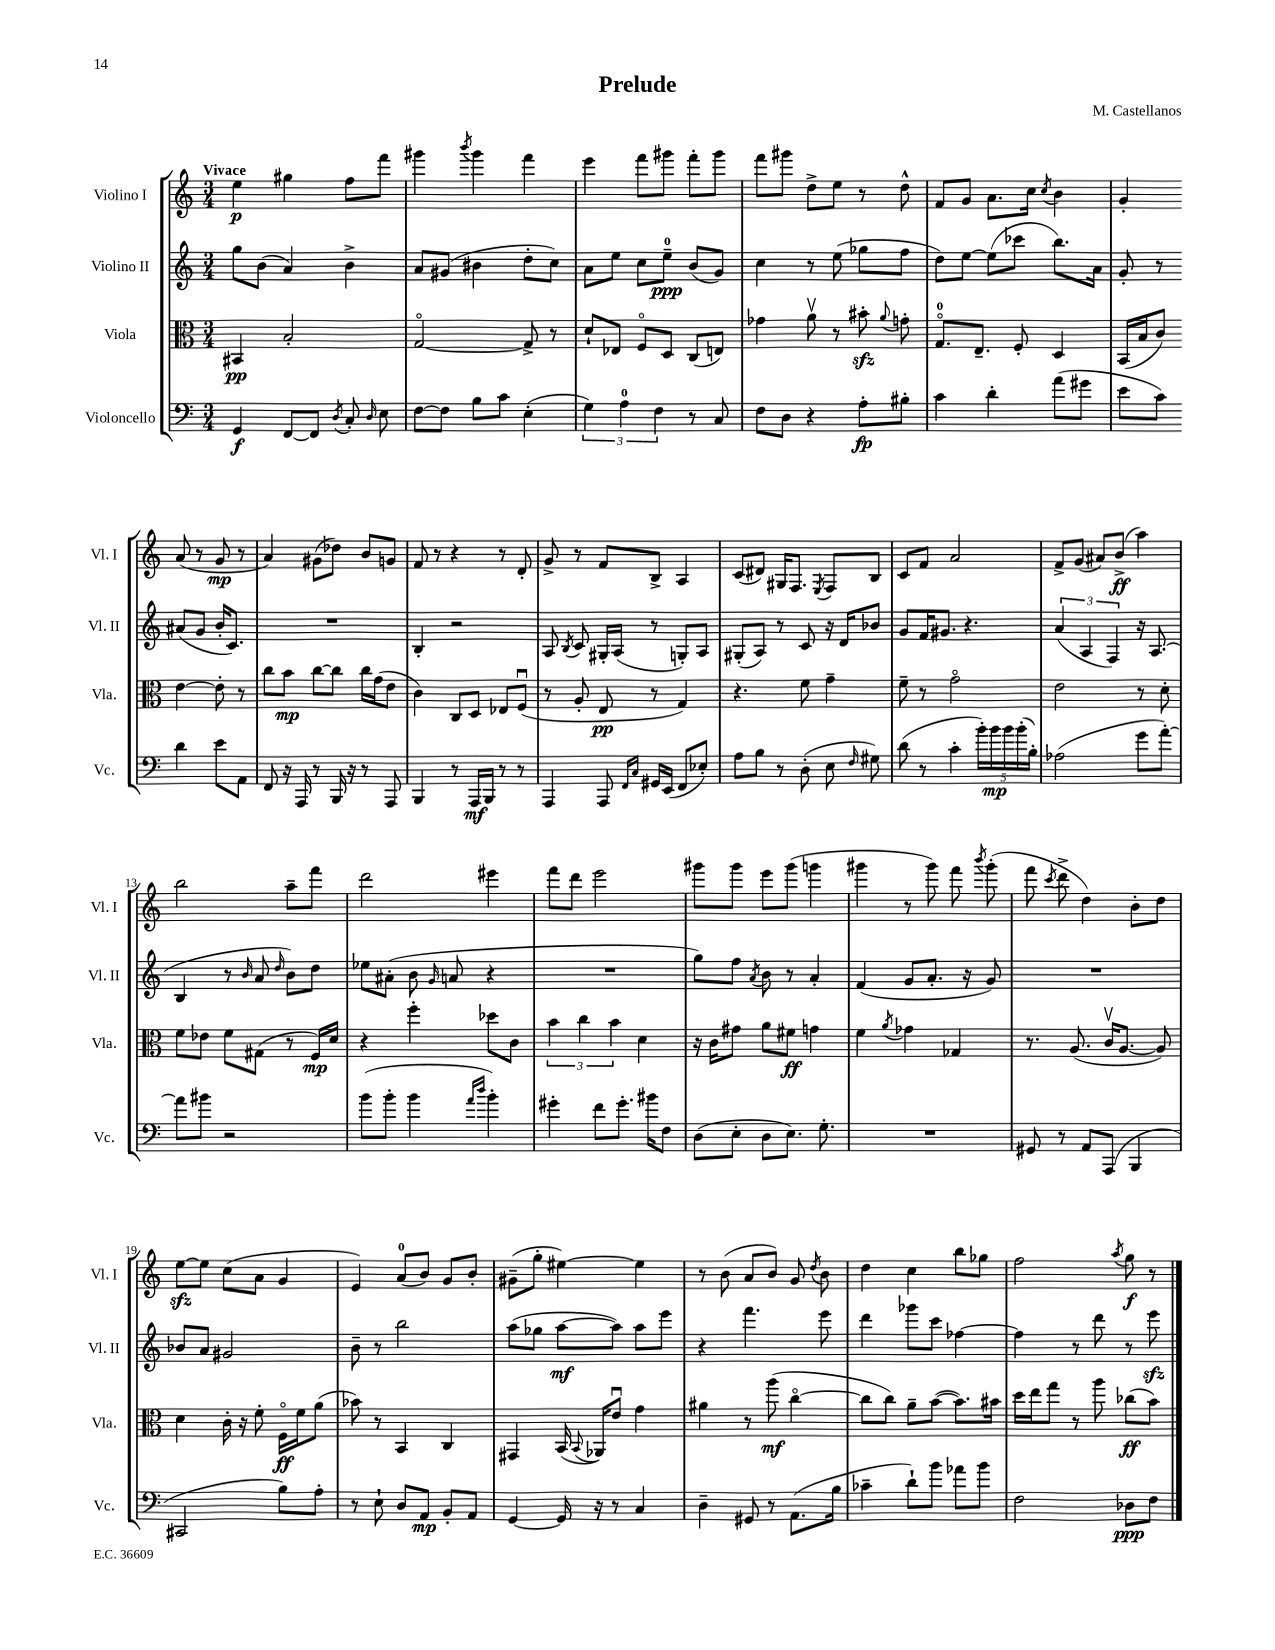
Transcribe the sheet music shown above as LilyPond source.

\header { title = "Prelude" composer = "M. Castellanos" }
<<
\new StaffGroup <<
\new Staff = "s0" \with { instrumentName = "Violino I" shortInstrumentName = "Vl. I" } {
    \clef treble \key c \major \numericTimeSignature \time 3/4 \tempo "Vivace"
    \autoBeamOff e''4\p gis''4 f''8[ f'''8] |
    gis'''4 \acciaccatura { b'''8 } gis'''4 f'''4 |
    e'''4 f'''8[ gis'''8] f'''8[-. gis'''8] |
    f'''8[ gis'''8] d''8[-> e''8] r8 d''8-^ |
    f'8[ g'8] a'8.[ c''16] \acciaccatura { c''8 } b'4 |
    g'4-. a'8( r8 g'8\mp r8 |
    a'4) gis'8[( des''8]) b'8[ g'8] |
    f'8 r8 r4 r8 d'8-. |
    g'8-> r8 f'8[ b8]-> a4 |
    c'8[( dis'8]) gis16[ f8.] \acciaccatura { e8 } f8[ b8] |
    c'8[ f'8] a'2 |
    f'8[-> g'8]( ais'8[) b'8]->\ff( a''4) |
    b''2 a''8[-- f'''8] |
    d'''2 eis'''4 |
    f'''8[ d'''8] e'''2 |
    gis'''8[ gis'''8] e'''8[ gis'''8]( g'''4 |
    gis'''4 r8 gis'''8) f'''8 \acciaccatura { b'''8 } gis'''8-.( |
    f'''8 \acciaccatura { c'''8 } d'''8-> d''4) b'8[-. d''8] |
    e''8[~\sfz e''8] c''8[( a'8] g'4 |
    e'4) a'8[-0( b'8]) g'8[ b'8]-. |
    gis'8[--( g''8]-. eis''4~) eis''4 |
    r8 b'8( a'8[ b'8]) g'8 \acciaccatura { d''8 } b'8 |
    d''4 c''4 b''8[ ges''8] |
    f''2 \acciaccatura { a''8 } g''8\f r8 \bar "|." |
}
\new Staff = "s1" \with { instrumentName = "Violino II" shortInstrumentName = "Vl. II" } {
    \clef treble \key c \major \numericTimeSignature \time 3/4
    \autoBeamOff g''8[ b'8]( a'4) b'4-> |
    a'8[ gis'8]( bis'4 d''8[-. c''8]) |
    a'8[ e''8] c''8[ e''8]-0--\ppp b'8[( g'8]) |
    c''4 r8 e''8( ges''8[ f''8] |
    d''8[) e''8]~ e''8[( ces'''8] b''8.[) a'16] |
    g'8-. r8 ais'8[( g'8] b'16[-. c'8.]) |
    R2. |
    b4-. r2 |
    a8 \acciaccatura { b8 } c'8 gis16[-. a16]( r8 g8[-.) a8] |
    gis8[-.( a8]) r8 c'8 r16 d'16[ bes'8] |
    g'8[ f'16 gis'8.] r4. |
    \tuplet 3/2 { a'4( a4 f4) } r16 a8.( |
    b4 r8 \grace { b'16 } a'8 \grace { d''16 } b'8[) d''8] |
    ees''8[ ais'8]-.( b'8 \grace { g'16 } a'8 r4 |
    R2. |
    g''8[) f''8] \acciaccatura { a'8 } b'8 r8 a'4-. |
    f'4( g'8[ a'8.]-. r16 g'8) |
    R2. |
    bes'8[ a'8] gis'2 |
    b'8-- r8 b''2 |
    a''8[( ges''8] a''8[~\mf a''8]) a''8[ e'''8] |
    r4 f'''4. e'''8 |
    d'''4 ges'''8[ c'''8] fes''4~ |
    fes''4 r8 d'''8 r8 e'''8\sfz \bar "|." |
}
\new Staff = "s2" \with { instrumentName = "Viola" shortInstrumentName = "Vla." } {
    \clef alto \key c \major \numericTimeSignature \time 3/4
    \autoBeamOff bis,4\pp b2-. |
    g2~\flageolet g8-> r8 |
    d'8[-! ees8] f8[\flageolet d8] c8[( e8]) |
    ges'4 a'8\upbow r8 bis'8-.\sfz \appoggiatura { a'8 } g'8-. |
    g8.[-0\flageolet e8.]-- f8-. d4 |
    b,16[( b16 c'8]) e'4~ e'8-. r8 |
    c''8[ b'8]\mp c''8[~ c''8] c''16[ g'16( e'8] |
    c'4) c8[ d8] ees8[ f8]\downbow( |
    r8 a8-. e8\pp r8 g4) |
    r4. f'8 g'4-- |
    f'8-- r8 g'2\flageolet |
    e'2 r8 d'8-. |
    f'8[ ees'8] f'8[ gis8]( r8 f16[\mp) d'16] |
    r4 f''4-. des''8[ c'8] |
    \tuplet 3/2 { b'4 c''4 b'4 } d'4 |
    r16 c'16[ gis'8] a'8[ fis'8]\ff g'4 |
    f'4 \acciaccatura { a'8 } ges'4 ges4 |
    r8. a8.( c'16[\upbow a8.]~ a8) |
    d'4 c'16-. r16 f'8-. f16[\flageolet\ff f'16 a'8]( |
    bes'8) r8 b,4 c4 |
    gis,4 b,16( \appoggiatura { b,8 } aes,16[) e'8]\downbow g'4 |
    ais'4 r8 a''8\mf( c''4~\flageolet |
    c''8[ c''8]) a'8[-- b'8]~( b'8.[) bis'16] |
    d''16[ e''16 g''8] r8 a''8 ces''8[\ff( b'8]) \bar "|." |
}
\new Staff = "s3" \with { instrumentName = "Violoncello" shortInstrumentName = "Vc." } {
    \clef bass \key c \major \numericTimeSignature \time 3/4
    \autoBeamOff g,4\f f,8[~ f,8] \acciaccatura { d8 } c8-. \grace { d16 } e8 |
    f8[~ f8] b8[ c'8] e4-.( |
    \tuplet 3/2 { g4) a4-0 f4 } r8 c8 |
    f8[ d8] r4 a8[-.\fp bis8]-. |
    c'4 d'4-. a'8[( gis'8] |
    e'8[ c'8]) d'4 e'8[ a,8] |
    f,8 r16 a,,16 r8 b,,16 r16 r8 a,,8 |
    b,,4 r8 a,,16[\mf b,,16] r8 r8 |
    a,,4 a,,8 \grace { f,16[ c16] } gis,16[ e,16]( f,8[ ees8]-.) |
    a8[ b8] r8 d8-.( e8 \grace { f16 } gis8) |
    d'8( r8 c'4-. \tuplet 5/4 { b'16[-.) b'16\mp b'16 b'16-.( b16]-.) } |
    aes2( g'8[ a'8]~-.) |
    a'8[ bis'8] r2 |
    b'8[( b'8]-. b'4 \grace { a'16[ d''16] } b'4-.) |
    gis'4-. f'8[ gis'8.]-. bis'16[ f8] |
    d8[( e8]-. d8[ e8.]) g8.-. |
    R2. |
    gis,8 r8 a,8[ a,,8]( b,,4 |
    cis,2 b8[) a8]-. |
    r8 e8-! d8[ a,8]\mp b,8[-. a,8] |
    g,4~ g,16 r16 r8 c4 |
    d4-- gis,8 r8 a,8.[( b16] |
    ces'4-- d'8[-!) b'8] aes'8[ b'8] |
    f2 des8[\ppp f8] \bar "|." |
}
>>
>>
